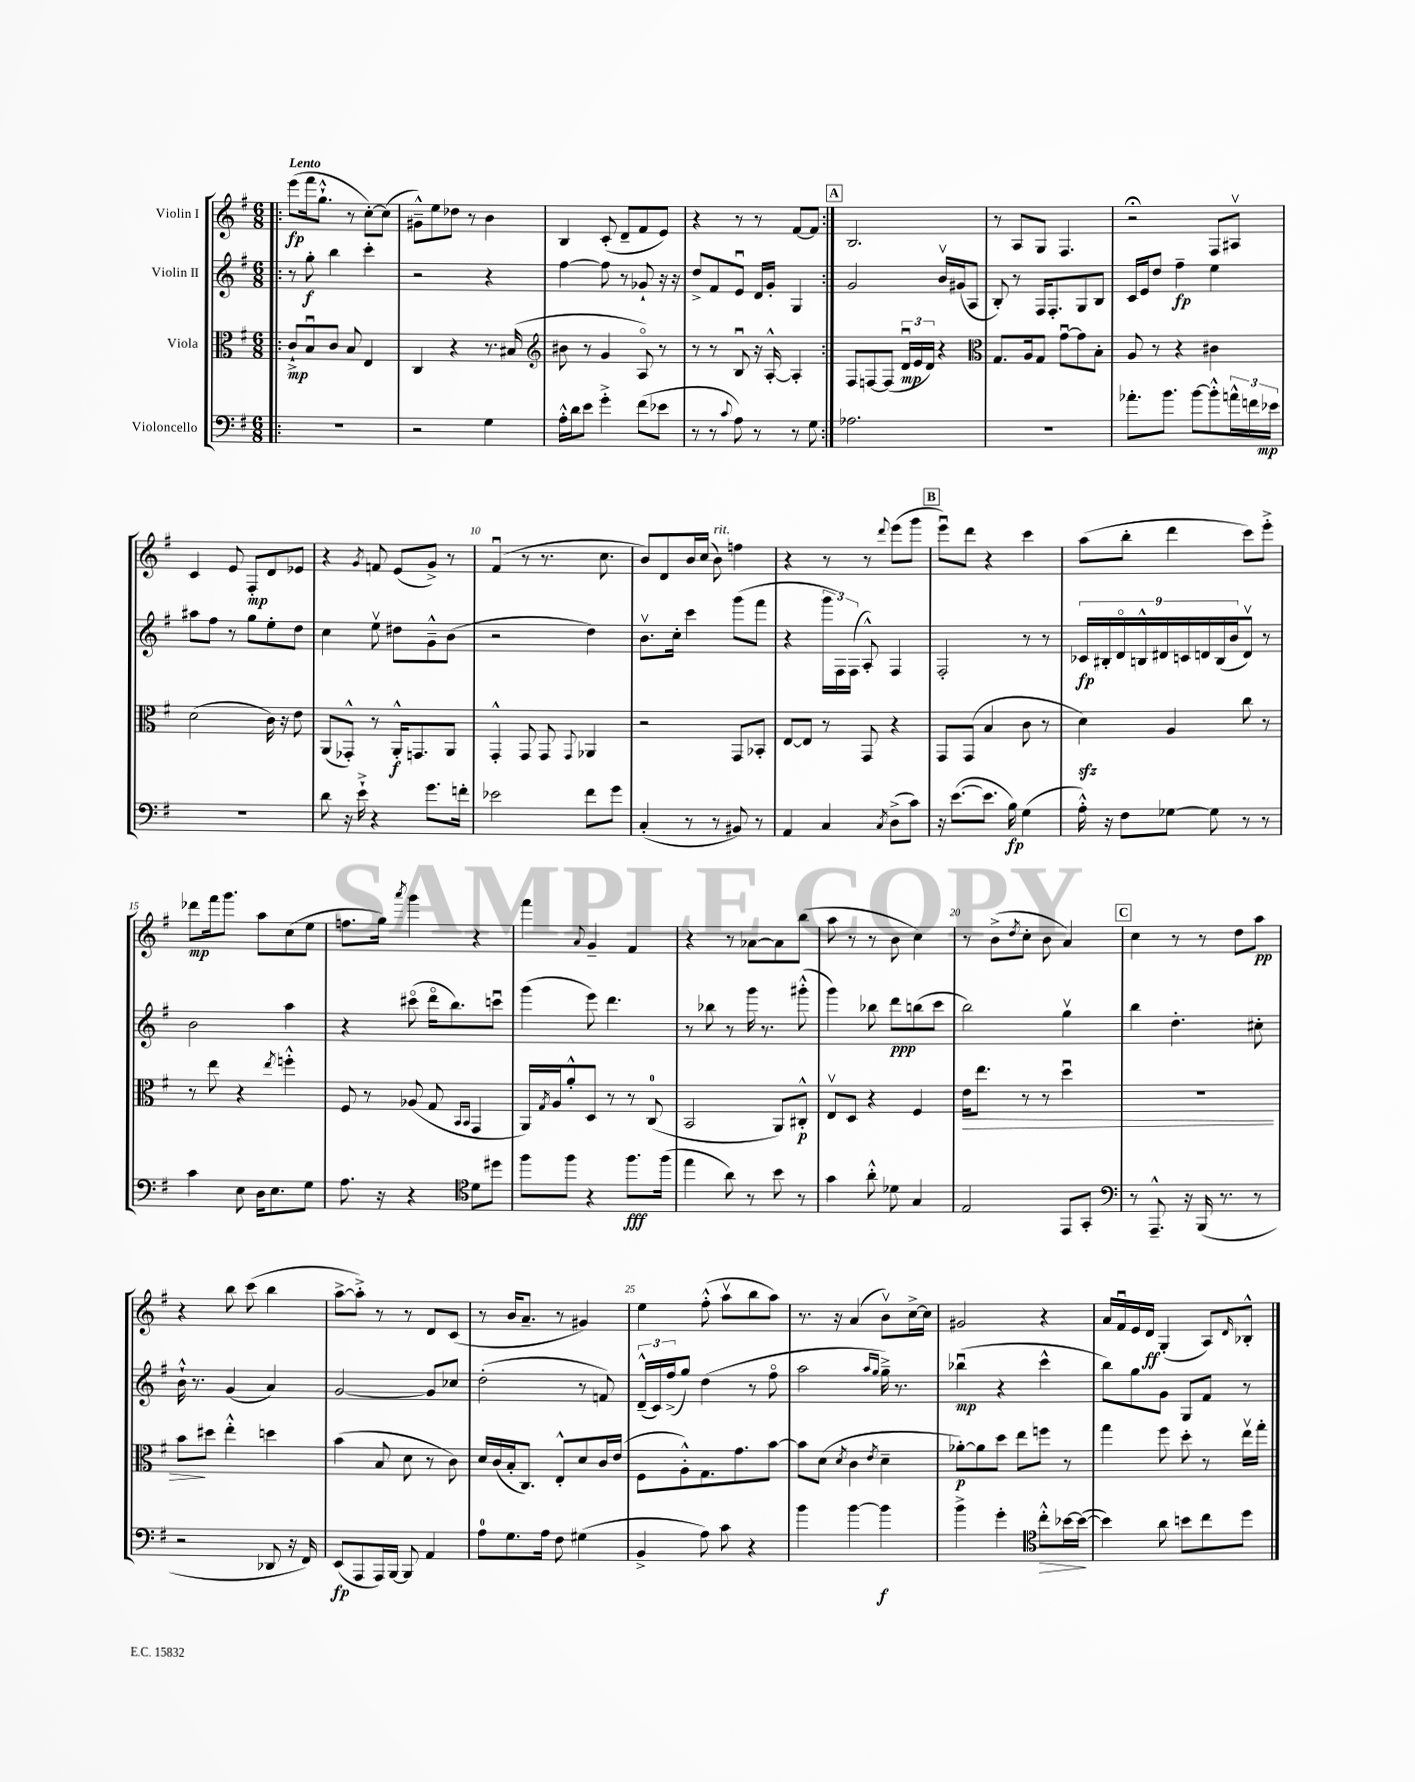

**kern	**kern	**kern	**kern
*staff4	*staff3	*staff2	*staff1
*clefF4	*clefC3	*clefG2	*clefG2
*k[f#]	*k[f#]	*k[f#]	*k[f#]
*M6/8	*M6/8	*M6/8	*M6/8
=!|:	=!|:	=!|:	=!|:
2.r	8c`^	8r	(8eee
.	8Bu	8gg'	16fff#
.	.	.	8.gg`^^
.	8c	4bb	.
.	8B	.	8r
.	4E	4ccc'	[8cc')
.	.	.	(8cc]
=	=	=	=
2r	4C	2r	8g#~^^)
.	.	.	8ee
.	4r	.	8dd-
.	.	.	8r
4G	8.r	4r	4b
.	(16B#	.	.
=	=	=	=
*	*clefG2	*	*
16A'^^	8b#	[4ff#	4B
16d	.	.	.
8e	8r	.	.
4g'^	4g	8ff#]	(8c'
.	.	8r	8d~
(8f#	8Ao)	8g-`	8f#
8e-	8r	16r	8e)
.	.	16r	.
=	=	=	=
8r	8r	8dd^	4r
8r	8r	8f#	.
8qqc	.	.	.
8A)	8Bu	8eu	8r
8r	16r	16d	8r
.	[16A'^^	16g'	.
8r	4A']	4G	[8f#
8G	.	.	8f#]
=:|!	=:|!	=:|!	=:|!
2.A-	8F#	2g	2.B
.	[8F	.	.
.	(8F]	.	.
.	24du	.	.
.	24e	.	.
.	24d)	.	.
.	4r	16bv	.
.	.	(16g#	.
.	.	8A	.
=	=	=	=
*	*clefC3	*	*
2.r	8.G	8B')	8r
.	.	8r	8A
.	16A	.	.
.	8G	16F#	8G
.	.	8.F#'	.
.	[8gu	.	4.F#
.	8g]	8G	.
.	8B'	8B	.
=	=	=	=
8.a-'	8A	16c	2r;
.	.	16e	.
.	8r	8dd	.
8.b	.	.	.
.	4r	4ff#~	.
[8b	.	.	.
8b'^^]	4c#	4ee	8F#
24a^^	.	.	8A#v
24f	.	.	.
24e-	.	.	.
=	=	=	=
2.r	(2d	8aa#	4c
.	.	8ff#	.
.	.	8r	8e
.	.	8gg	8F#'
.	16c)	8ee'	8d
.	16r	.	.
.	8e	8dd	8e-
=	=	=	=
8d	(8AA	4cc	4r
16r	8GG-'^^)	.	.
16e`^	.	.	.
.	.	.	8qg
4r	8r	8eev	8f
.	16AA'^^	8dd#	(8e
.	8.GG	.	.
8.g	.	8g~^^	8g^)
.	8AA	(8b	8r
16f'	.	.	.
=	=	=	=
2e-	4GG'^^	2r	(4f#u
.	8GG	.	8r
.	8GG	.	8.r
.	8qqGG	.	.
8f#	4AA-	4dd)	.
.	.	.	8.cc
8g	.	.	.
=	=	=	=
(4C'	2r	8.bv	8b)
.	.	.	8d
.	.	16cc'	.
8r	.	4ccc	16b
.	.	.	(16cc
8r	.	.	8b)
8BB#)	8GG	(8ggg	4ff
8r	8BB-'	8fff#	.
=	=	=	=
4AA	[8E	4r	4r
.	8E]	.	.
4C	8r	24ggg	8r
.	.	24F#)	.
.	.	(24F#	.
.	8GG	8A'^^)	8r
8qC	.	.	8qqddd
(8D^	4r	4F#	(8eee
8c)	.	.	8ggg
=	=	=	=
16r	8GG	2F#'	8eeeu)
([8.e	.	.	.
.	(8GG	.	8ddd
8.e]	4B	.	4r
16B)	.	.	.
(4G	8c	8r	4ccc
.	8r	8r	.
=	=	=	=
16A'^^)	4d)	18c-	(8aa
.	.	18B#'	.
16r	.	.	.
.	.	18do	.
8F#	.	.	8bb'
.	.	18B^^	.
.	.	18d#	.
[8G-	4A	.	4ddd
.	.	18c	.
.	.	18d	.
8G-]	.	.	.
.	.	(18B	.
.	.	18b	.
8r	8cc	8dv)	8ccc)
8r	8r	8r	8eee'^
=	=	=	=
4c	8r	2b	8ddd-
.	8ee	.	16fff#
.	.	.	8.ggg
8E	4r	.	.
16D	.	.	8aa
8.E	.	.	.
.	8qee	.	.
.	4ff'^^	4aa	(8cc
8G	.	.	8ee
=	=	=	=
8.A	8F#	4r	8.ff
.	8r	.	.
16r	.	.	16gg)
.	.	.	8qaaa
4r	(8A-	(8ccc#o	4ggg
.	8G	16dddo	.
.	.	8.bb)	.
*clefC4	*	*	*
.	16qqBB	.	.
.	16qqBB	.	.
8d	4GG	.	4r
8dd#	.	8cccu	.
=	=	=	=
8ff#	16AA)	(4ggg	4fff#
.	8qG	.	.
.	16A	.	.
8ff#	8a'^^	.	.
.	.	.	8qqa
4r	8D	8eee)	4g~
.	8r	4.ddd	.
8.ff#	8r	.	4f#
.	(8C	.	.
(16ff#	.	.	.
=	=	=	=
4ee	2BB	8r	4r
.	.	8bb-	.
8a)	.	8r	8r
8r	.	16ggg	[8a-
.	.	8.r	.
8b	8AA)	.	8a-]
8r	8C#'^^	(8ggg#'^^	(8bb
=	=	=	=
4g	8Ev	4ggg)	8aa
.	8D	.	8r
8a'^^	4r	8bb-	8r
8d-	.	8ddd	8b
4G	4F#	(8bb	4cc)
.	.	8ccc	.
=	=	=	=
2E	16e	2bb)	8r
.	8.ee	.	.
.	.	.	(8b^
.	.	.	8qdd
.	8r	.	8cc'
.	8r	.	8b
8EE	4ddu	4ggv	4a)
8GG'	.	.	.
=	=	=	=
*clefF4	*	*	*
8r	2.r	4bb	4cc
8.AAA~^^	.	.	.
.	.	4.dd'	8r
16r	.	.	.
(16BBB	.	.	8r
8.r	.	.	.
.	.	.	8dd
8r	.	8cc#'	8aa
=	=	=	=
2r	8b	16b`^^	4r
.	.	8.r	.
.	8dd#	.	.
.	4ee'^^	(4g	8bb
.	.	.	(8ccc
8DD-	4dd	4a)	4bb
16r	.	.	.
16FF#)	.	.	.
=	=	=	=
(8EE	(4b	[2g	[8aa^
8AAA	.	.	8aa'^])
16AAA)	8B	.	8r
[16BBB	.	.	.
8BBB]	8d	.	8r
4AA	8r	8g]	8d
.	8c)	8cc-	(8c
=	=	=	=
8A	16d	(2dd'	8r
.	(16c	.	.
8.G	16B'	.	16b
.	8.C)	.	8.a~
16A	.	.	.
8F#	8E'^^	.	8r
(4G#	8d	8r	4g#)
.	16c	8f)	.
.	(16e	.	.
=	=	=	=
4BB^	8F#	(24d~^^	4ee
.	.	24c)	.
.	.	(24ff#^	.
.	8A'^^)	8gg)	.
8A)	8.G	(4dd	(8ff#'^^
8c	.	.	8aav
.	8.g	.	.
4r	.	8r	8bb
.	[8b	8ff#o	8aa)
=	=	=	=
4b	8b]	2aa	8.r
.	(8d	.	.
.	.	.	16r
.	8qd	.	.
[4b	4c	.	(4a
.	.	16qqaa	.
.	8qe	16qqgg	.
4b]	4d~	16gg~^)	8bv)
.	.	8.r	.
.	.	.	[16cc^
.	.	.	16cc]
=	=	=	=
4b^	[8a-')	(4bb-u	2g#
.	8a-]	.	.
4g'	8dd	4r	.
.	8ee	.	.
*clefC4	*	*	*
8cc'^^	8ff	4ccc^^	4r
[16b-	8r	.	.
(16b-_	.	.	.
=	=	=	=
4b-])	4gg	8bb)	16a
.	.	.	16f#u
.	.	8gg	16e
.	.	.	16d
8a	8ff#	8g	(4G'
8b	8dd'	8G	.
8cc	8r	8f#	8A)
.	.	.	16qqd
8dd	16eev	8r	8B-'^^
.	16gg'	.	.
==	==	==	==
*-	*-	*-	*-
